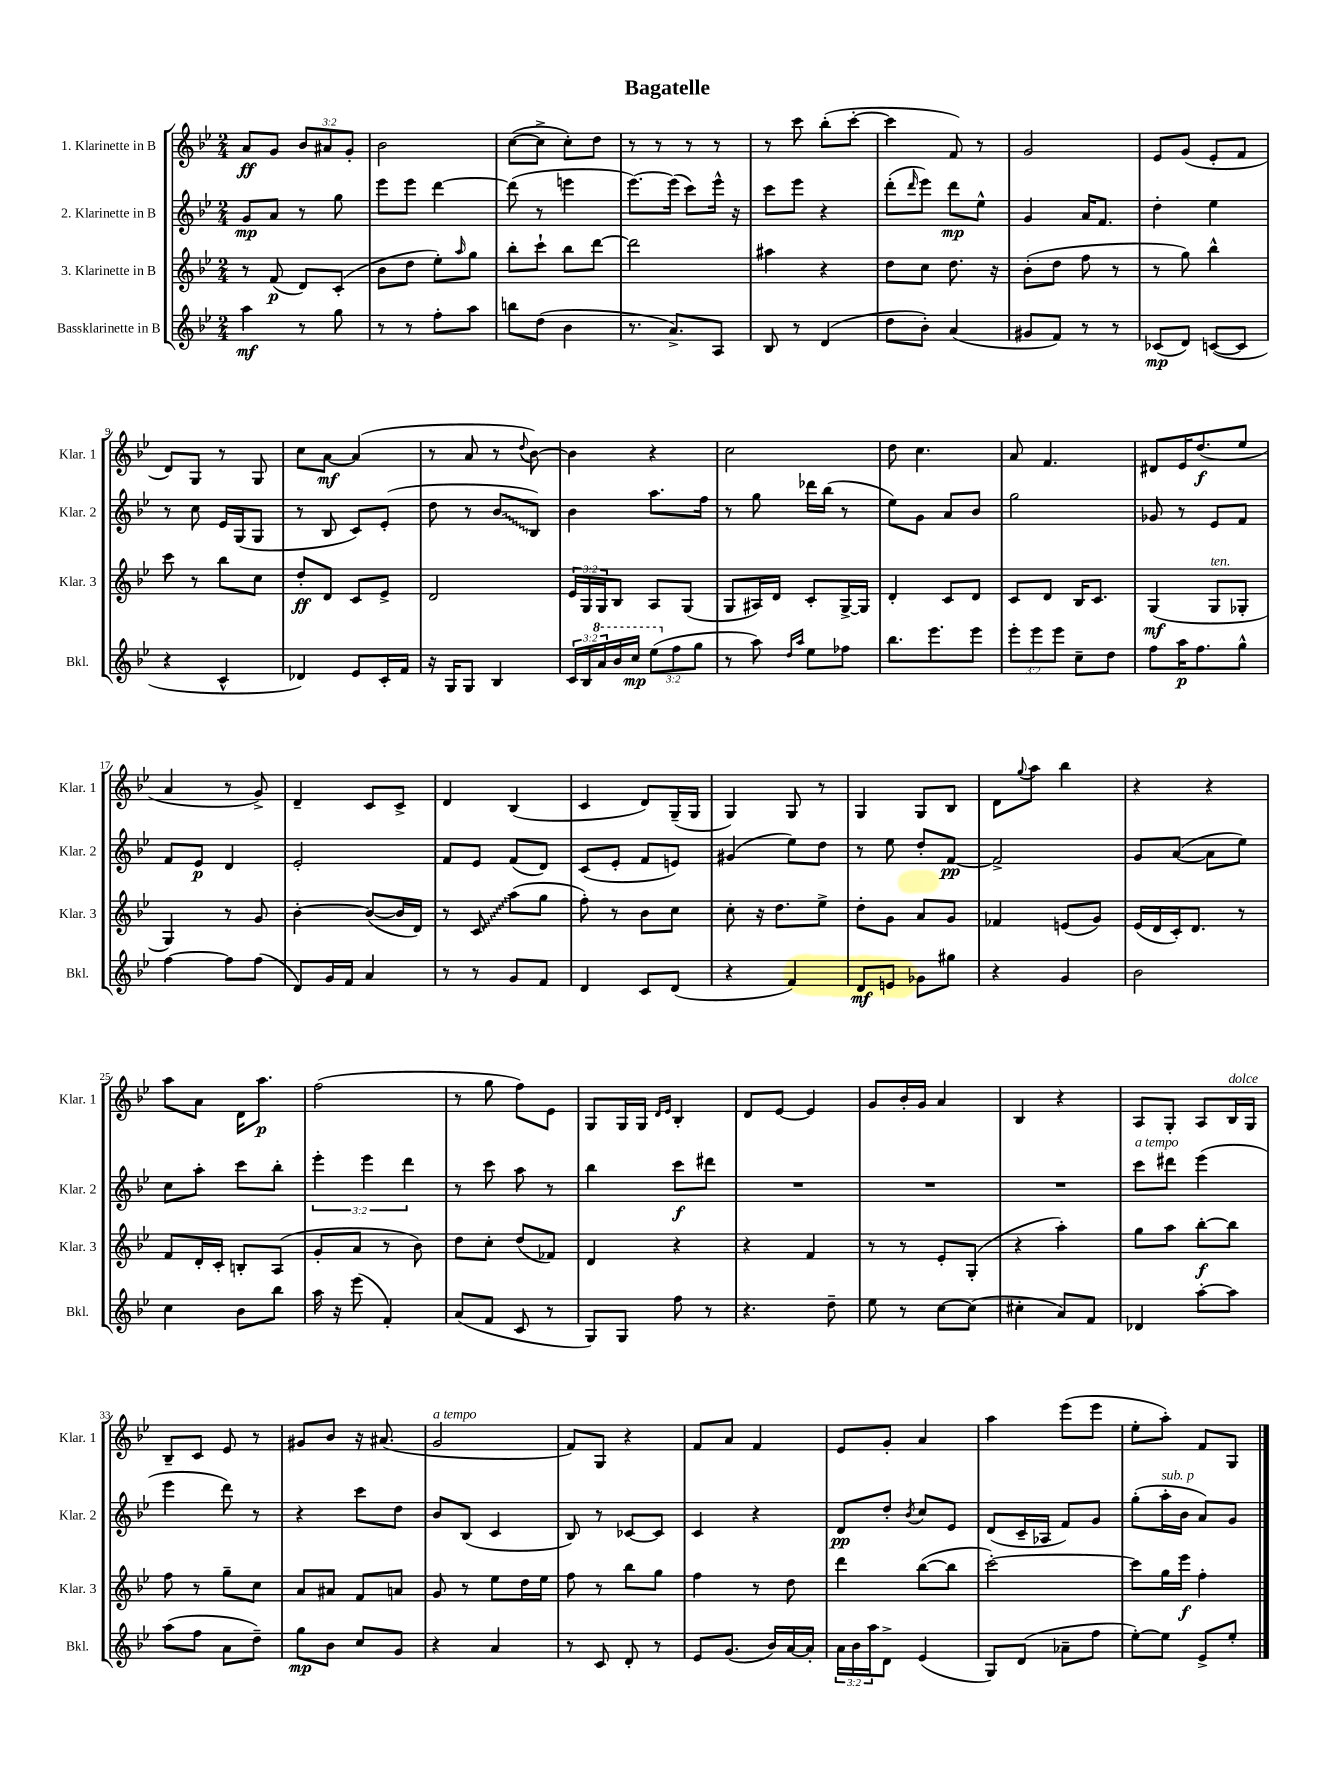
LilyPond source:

\header { title = "Bagatelle" }
<<
\new StaffGroup <<
\new Staff = "s0" \with { instrumentName = "1. Klarinette in B" shortInstrumentName = "Klar. 1" } {
    \clef treble \key bes \major \numericTimeSignature \time 2/4 \override Staff.TupletNumber.text = #tuplet-number::calc-fraction-text
    a'8\ff g'8 \tuplet 3/2 { bes'8 ais'8 g'8-. } |
    bes'2 |
    c''8~( c''8-> c''8-.) d''8 |
    r8 r8 r8 r8 |
    r8 c'''8 bes''8-.( c'''8~-. |
    c'''4 f'8) r8 |
    g'2 |
    ees'8 g'8( ees'8-. f'8 |
    d'8) g8 r8 g8 |
    c''8 a'8~\mf a'4( |
    r8 a'8 r8 \appoggiatura { d''8 } bes'8~) |
    bes'4 r4 |
    c''2 |
    d''8 c''4. |
    a'8 f'4. |
    dis'8 ees'16 d''8.\f( ees''8 |
    a'4 r8 g'8->) |
    d'4-- c'8 c'8-> |
    d'4 bes4( |
    c'4 d'8) g16--( g16 |
    g4) g8 r8 |
    g4 g8 bes8 |
    d'8 \appoggiatura { g''8 } a''8 bes''4 |
    r4 r4 |
    a''8 a'8 d'16 a''8.\p |
    f''2( |
    r8 g''8 f''8) ees'8 |
    g8 g16 g16 \grace { d'16 ees'16 } bes4-. |
    d'8 ees'8~ ees'4 |
    g'8 bes'16-. g'16 a'4 |
    bes4 r4 |
    a8 g8-. a8 bes16^\markup { \italic "dolce" } g16 |
    bes8-- c'8 ees'8 r8 |
    gis'8 bes'8 r16 ais'8.( |
    g'2^\markup { \italic "a tempo" } |
    f'8) g8 r4 |
    f'8 a'8 f'4 |
    ees'8 g'8-. a'4 |
    a''4 ees'''8( ees'''8 |
    ees''8-. a''8-.) f'8 g8 \bar "|." |
}
\new Staff = "s1" \with { instrumentName = "2. Klarinette in B" shortInstrumentName = "Klar. 2" } {
    \clef treble \key bes \major \numericTimeSignature \time 2/4 \override Staff.TupletNumber.text = #tuplet-number::calc-fraction-text
    g'8\mp a'8 r8 g''8 |
    ees'''8 ees'''8 d'''4~ |
    d'''8( r8 e'''4 |
    ees'''8.~) ees'''16( c'''8) ees'''16-^ r16 |
    c'''8 ees'''8 r4 |
    d'''8-.( \grace { d'''16 } ees'''8) d'''8\mp ees''8-^ |
    g'4 a'16 f'8. |
    d''4-. ees''4 |
    r8 c''8 ees'16 g16( g8 |
    r8 bes8 c'8) ees'8-.( |
    d''8 r8 \once \override Glissando.style = #'zigzag bes'8\glissando bes8) |
    bes'4 a''8. f''16 |
    r8 g''8 des'''16 bes''16( r8 |
    ees''8) g'8 a'8 bes'8 |
    g''2 |
    ges'8 r8 ees'8 f'8 |
    f'8 ees'8\p d'4 |
    ees'2-. |
    f'8 ees'8 f'8( d'8) |
    c'8( ees'8-. f'8 e'8) |
    gis'4( ees''8) d''8 |
    r8 ees''8 d''8-. f'8~\pp |
    f'2-> |
    g'8 a'8~( a'8 ees''8) |
    c''8 a''8-. c'''8 bes''8-. |
    \tuplet 3/2 { ees'''4-. ees'''4 d'''4 } |
    r8 c'''8 a''8 r8 |
    bes''4 c'''8\f dis'''8 |
    R2 |
    R2 |
    R2 |
    c'''8^\markup { \italic "a tempo" } dis'''8 ees'''4( |
    ees'''4 d'''8) r8 |
    r4 c'''8 d''8 |
    bes'8 bes8( c'4 |
    bes8) r8 ces'8~ ces'8 |
    c'4 r4 |
    d'8\pp d''8-. \acciaccatura { bes'8 } c''8 ees'8 |
    d'8( c'16-- aes16 f'8) g'8 |
    g''8-.( a''16-.^\markup { \italic "sub. p" } bes'16 a'8) g'8 \bar "|." |
}
\new Staff = "s2" \with { instrumentName = "3. Klarinette in B" shortInstrumentName = "Klar. 3" } {
    \clef treble \key bes \major \numericTimeSignature \time 2/4 \override Staff.TupletNumber.text = #tuplet-number::calc-fraction-text
    r8 f'8\p( d'8) c'8-.( |
    bes'8 d''8 ees''8-.) \grace { a''16 } g''8 |
    bes''8-. c'''8-! bes''8 d'''8~ |
    d'''2 |
    ais''4 r4 |
    d''8 c''8 d''8. r16 |
    bes'8-.( d''8 f''8 r8 |
    r8 g''8) bes''4-^ |
    c'''8 r8 bes''8 c''8 |
    d''8-.\ff d'8 c'8 ees'8-> |
    d'2 |
    \tuplet 3/2 { ees'16 g16 g16 } bes8 a8 g8( |
    g8 ais16) d'16 c'8-. g16~-> g16 |
    d'4-. c'8 d'8 |
    c'8 d'8 bes16 c'8. |
    g4\mf( g8^\markup { \italic "ten." } ges8-. |
    g4) r8 g'8 |
    bes'4~-. bes'8~( bes'16 d'16) |
    r8 \once \override Glissando.style = #'zigzag c'8\glissando a''8( g''8 |
    f''8-.) r8 bes'8 c''8 |
    c''8-. r16 d''8. ees''8-> |
    d''8-. g'8 a'8 g'8 |
    fes'4 e'8( g'8) |
    ees'16( d'16 c'16-.) d'8. r8 |
    f'8 d'16-. c'16-. b8-. a8( |
    g'8-. a'8 r8 bes'8) |
    d''8 c''8-. d''8( fes'8) |
    d'4 r4 |
    r4 f'4 |
    r8 r8 ees'8-. g8-.( |
    r4 a''4-.) |
    g''8 a''8 bes''8~-.\f bes''8 |
    f''8 r8 g''8-- c''8 |
    a'8 ais'8 f'8 a'8 |
    g'8 r8 ees''8 d''16 ees''16 |
    f''8 r8 bes''8 g''8 |
    f''4 r8 d''8 |
    d'''4 bes''8~( bes''8 |
    c'''2~-.) |
    c'''8 g''16 ees'''16\f f''4-. \bar "|." |
}
\new Staff = "s3" \with { instrumentName = "Bassklarinette in B" shortInstrumentName = "Bkl." } {
    \clef treble \key bes \major \numericTimeSignature \time 2/4 \override Staff.TupletNumber.text = #tuplet-number::calc-fraction-text
    a''4\mf r8 g''8 |
    r8 r8 f''8-. a''8 |
    b''8 d''8( bes'4 |
    r8. a'8.->) a8 |
    bes8 r8 d'4( |
    d''8 bes'8-.) a'4( |
    gis'8 f'8) r8 r8 |
    ces'8\mp( d'8) c'8~( c'8 |
    r4 c'4-^ |
    des'4) ees'8 c'16-. f'16 |
    r16 g16 g8 bes4 |
    \tuplet 3/2 { c'16 bes16 \ottava #1 a''16 } bes''16 c'''16\mp \tuplet 3/2 { ees'''8( \ottava #0 f''8 g''8 } |
    r8 a''8) \grace { d''16 a''16 } ees''8 fes''8 |
    bes''8. ees'''8. ees'''8 |
    \tuplet 3/2 { ees'''8-. ees'''8 ees'''8 } c''8-- d''8 |
    f''8 a''16\p f''8. g''8-^ |
    f''4~ f''8 f''8( |
    d'8) g'16 f'16 a'4 |
    r8 r8 g'8 f'8 |
    d'4 c'8 d'8( |
    r4 f'4) |
    d'8\mf e'8 ges'8 gis''8 |
    r4 g'4 |
    bes'2 |
    c''4 bes'8 bes''8 |
    a''16 r16 ees'''8( f'4-.) |
    a'8( f'8 c'8 r8 |
    g8) g8 f''8 r8 |
    r4. d''8-- |
    ees''8 r8 c''8~ c''8( |
    cis''4-. a'8) f'8 |
    des'4 a''8~-. a''8 |
    a''8( f''8 a'8 d''8--) |
    g''8\mp bes'8 c''8 g'8 |
    r4 a'4 |
    r8 c'8 d'8-. r8 |
    ees'8 g'8.( bes'16) a'16~ a'16-. |
    \tuplet 3/2 { a'16 bes'16 a''16 } d'8-> ees'4( |
    g8) d'8( aes'8-- f''8 |
    ees''8~-.) ees''8 ees'8-> ees''8-. \bar "|." |
}
>>
>>
